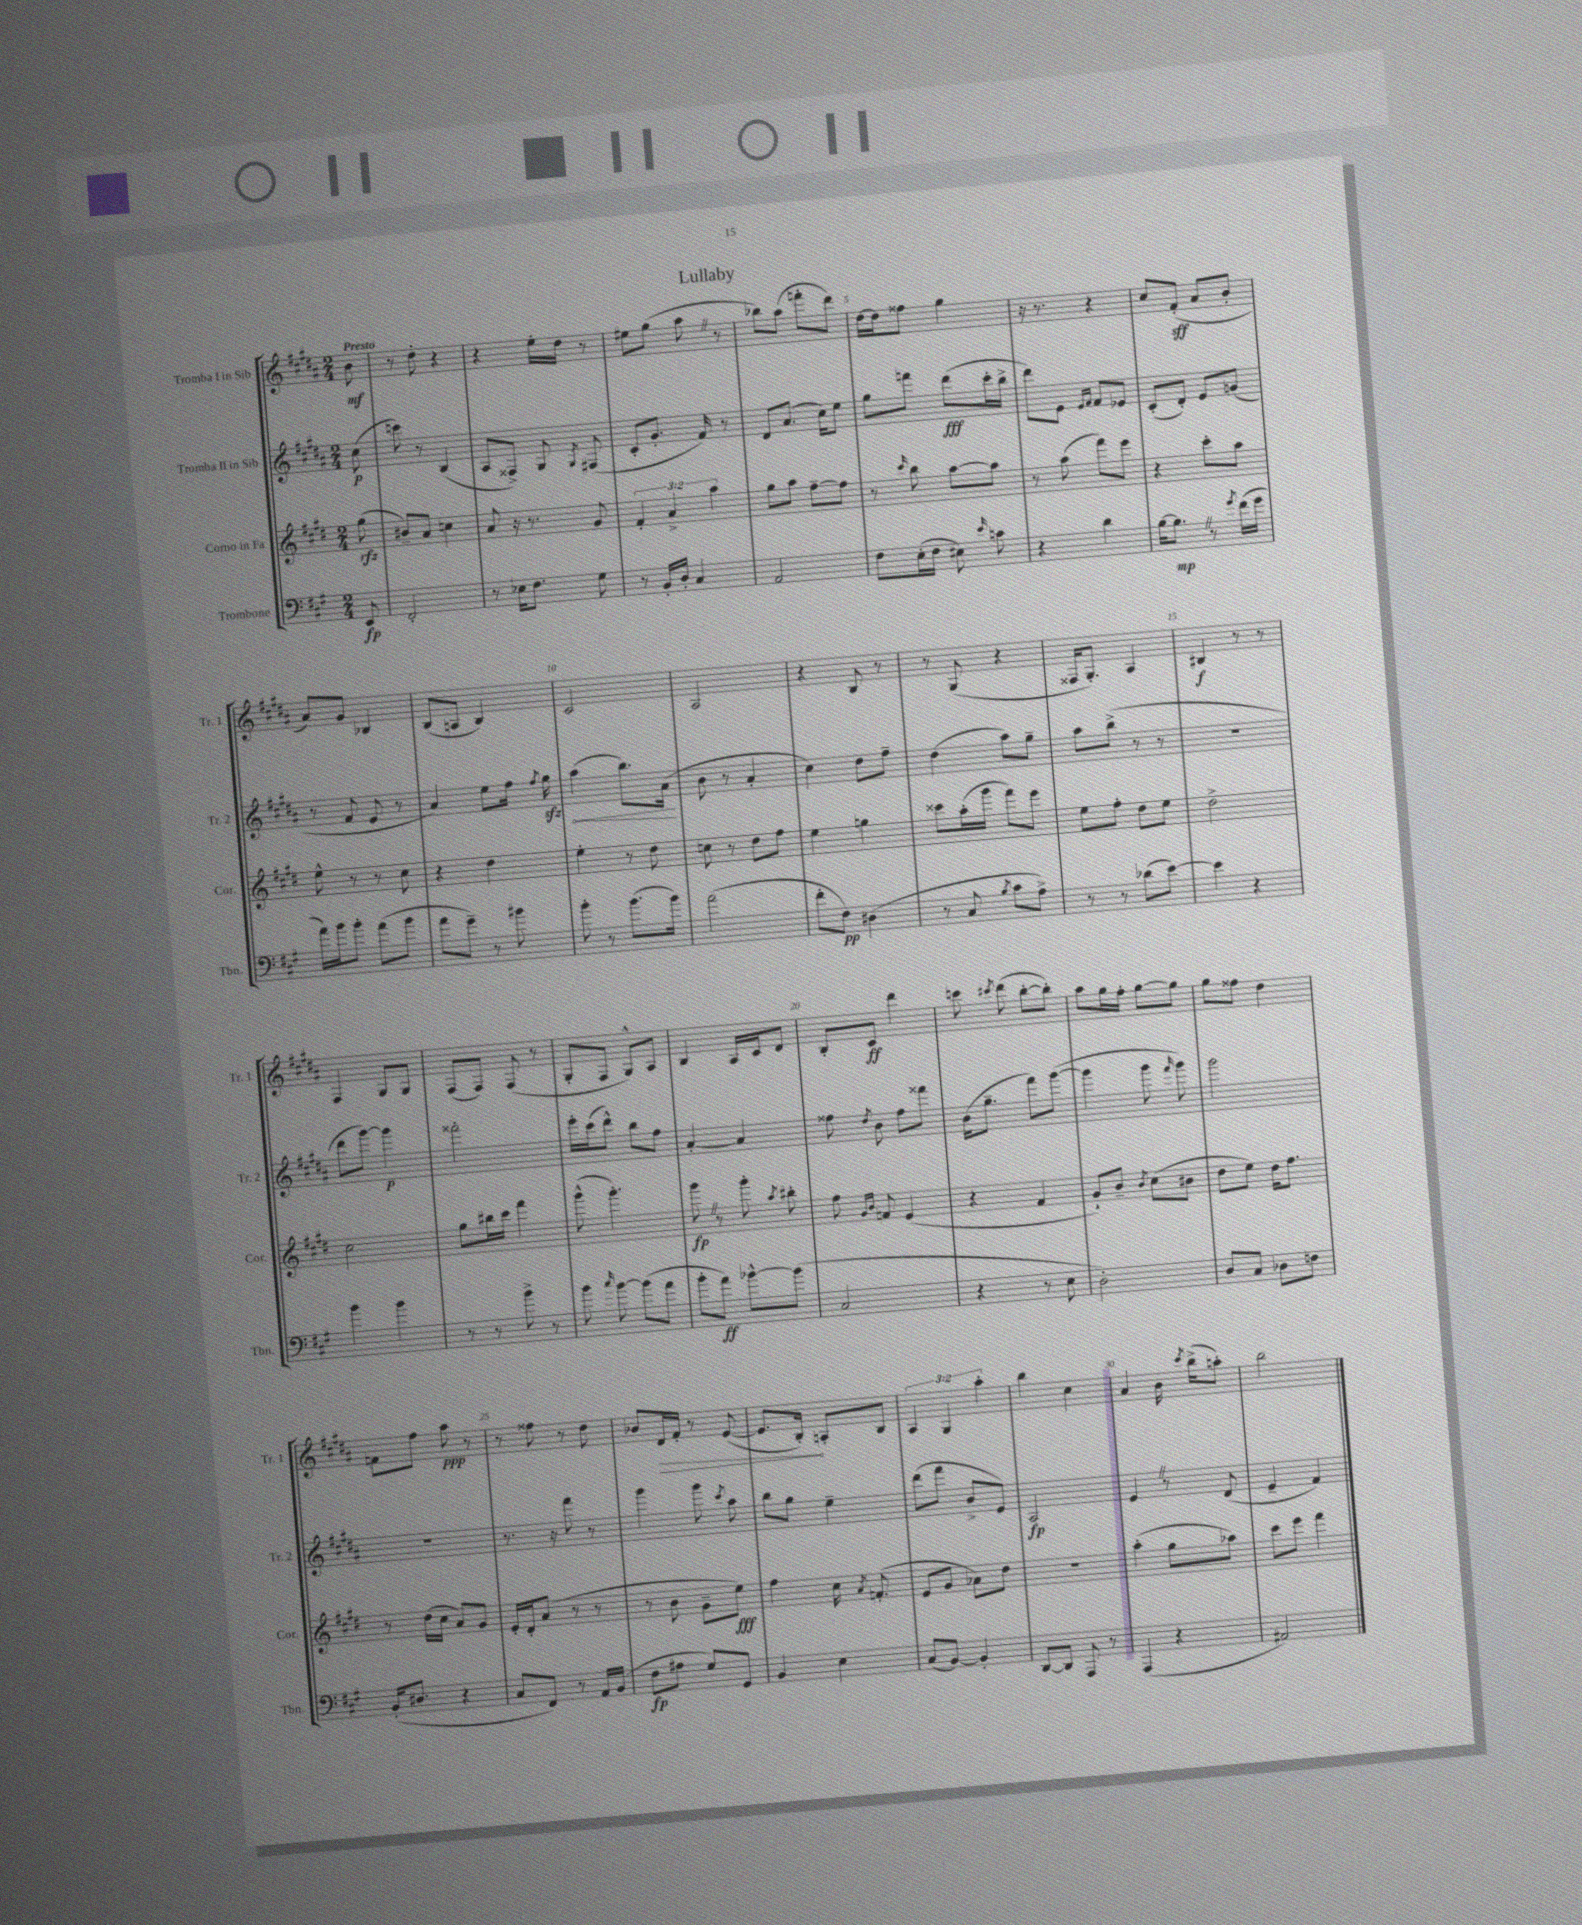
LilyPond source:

\header { title = "Lullaby" }
<<
\new StaffGroup <<
\new Staff = "s0" \with { instrumentName = "Tromba I in Sib" shortInstrumentName = "Tr. 1" } {
    \clef treble \key b \major \numericTimeSignature \time 2/4 \override Staff.TupletNumber.text = #tuplet-number::calc-fraction-text \partial 8 \tempo "Presto"
    \autoBeamOff b'8\mf |
    r8 dis''8-. r4 |
    r4 e''16[-. dis''16] r8 |
    eis''8[ gis''8]( ais''8 \once \override BreathingSign.text = \markup { \musicglyph "scripts.caesura.straight" } \breathe r8 |
    bes''8[) ais''8]( f'''8[-. dis'''8]) |
    dis''16[~ dis''16 fisis''8] gis''4 |
    r16 r8. r4 |
    cis''8[ fis'8]-.\sff( ais'8[ b'8]-. |
    ais'8[) gis'8] bes4 |
    b8[( a8] b4) |
    cis'2 |
    ais2 |
    r4 b8 r8 |
    r8 gis8( r4 |
    fisis16[ gis8.]-.) ais4 |
    bis4\f r8 r8 |
    fis4 gis8[ gis8] |
    fis8[( fis8]) fis8( r8 |
    gis8[-. fis8] gis8[-^) ais8] |
    b4 ais16[ cis'16 dis'8] |
    b8[-. cis'8]\ff dis'''4 |
    c'''8 \acciaccatura { cis'''8 } dis'''8( b''8[~-. b''8]-.) |
    ais''8[ gis''16 fis''16]-. gis''8[~ gis''8] |
    gis''8[ fisis''8] dis''4 |
    f'8[ fis''8] ais''8\ppp r8 |
    r8 fisis''8 r8 dis''8 |
    bes'8[ \once \override Hairpin.circled-tip = ##t dis'16\> fis'16]-. r8 e'8~( |
    e'8.[ b16]-.\!) a8[-. b8] |
    \tuplet 3/2 { ais4 gis4 ais''4-. } |
    b''4 cis''4 |
    ais'4 b'16 \acciaccatura { cis'''8 } b''16[->( a''8]-.) |
    b''2 \bar "|." |
}
\new Staff = "s1" \with { instrumentName = "Tromba II in Sib" shortInstrumentName = "Tr. 2" } {
    \clef treble \key b \major \numericTimeSignature \time 2/4 \partial 8
    \autoBeamOff cis''8\p( |
    c'''8) r8 b4( |
    ais8[ fisis8]->) gis8 \acciaccatura { gis8 } fis8( |
    cis'8[-. gis'8.]-. fis'16) r8 |
    dis'8[ ais'8.]( cis''16[) e''8] |
    gis''8[ f'''8] dis'''8[\fff( cis'''16-. b''16]-> |
    dis'''8[) e'8] \grace { e'16[ fis'16] } fis'8[ ees'8] |
    cis'8[-.( dis'8]-.) e'8[ g'8]( |
    r8 fis'8 e'8 r8 |
    ais'4) e''8[ fis''16] \acciaccatura { fis''8 } gis''16\sfz |
    \once \override Hairpin.circled-tip = ##t ais''4\<( b''8.[) ais'16]\!( |
    b'8 r8 ais'4-. |
    cis''4) dis''8[ fis''8]-- |
    dis''4( ais''8[) gis''8]-- |
    ais''8[ b''8]->( r8 r8 |
    R2 |
    dis'''8[ gis'''8]~) gis'''4\p |
    fisis'''2-. |
    e'''16[-. cis'''16( dis'''8]-^) b''8[ fis''8] |
    ais'4~-. ais'4 |
    fisis''8 \acciaccatura { dis''8 } b'8 fisis''8[ fisis'''8] |
    b'16[( gis''8.]-- fis'''8[) gis'''8]~( |
    gis'''4 gis'''8 \grace { fis'''16 } gis'''8) |
    gis'''2 |
    R2 |
    r8. r16 fis'''8 r8 |
    gis'''4 gis'''8 \acciaccatura { cis'''8 } ais''8 |
    b''8[ gis''8] e''4-- |
    dis'''8[( fis'''8] b'8[-> e'8]) |
    ais2\fp |
    e'4 \once \override BreathingSign.text = \markup { \musicglyph "scripts.caesura.straight" } \breathe r8 dis'8( |
    e'4-- fis'4) \bar "|." |
}
\new Staff = "s2" \with { instrumentName = "Corno in Fa" shortInstrumentName = "Cor." } {
    \clef treble \key e \major \numericTimeSignature \time 2/4 \override Staff.TupletNumber.text = #tuplet-number::calc-fraction-text \partial 8
    \autoBeamOff gis''8\rfz( |
    bis'8[--) a'8] c''4 |
    a'8 r16 r8. gis'8 |
    \tuplet 3/2 { fis'4-. a'4-> a''4 } |
    gis''8[ a''8] fis''8[~-- fis''8] |
    r8 \grace { cis'''16 } b''8 a''8[~ a''8] |
    r8 a''8( fis'''8[) e'''8] |
    r4 cis'''8[-. a''8] |
    e''8-^ r8 r8 cis''8 |
    r4 dis''4 |
    e''4-. r8 dis''8 |
    c''8 r8 dis''8[ fis''8] |
    e''4 g''4 |
    cisis'''8[ a''16-.( gis'''16] fis'''8[) e'''8] |
    e''8[ fis''8]-. dis''8[ e''8] |
    dis''2-> |
    cis''2 |
    gis''8[ bis''16 cis'''16] fis'''4 |
    gis'''8-^( gis'''4.-.) |
    gis'''8\fp \once \override BreathingSign.text = \markup { \musicglyph "scripts.caesura.straight" } \breathe r8 gis'''8-. \acciaccatura { a''8 } bis''8-. |
    fis''8 \grace { gis'16[ b'16] } f'8 e'4( |
    r4 fis'4 |
    gis'8[-!) b'8]-- \acciaccatura { b'8 } cis''8[( bis'8] |
    dis''8[ e''8]) dis''16[ fis''8.] |
    r8 dis''16[( cis''16] a'8[) gis'8] |
    e'16[-. dis'16-. a'8]( r8 r8 |
    r8 b'8 gis'8[-- e''8]\fff) |
    fis''4 cis''16 \acciaccatura { a'8 } f'8.-.( |
    e'8[ gis'8] aes'8[) dis''8] |
    R2 |
    a''4-.( gis''8[ aes''8]) |
    cis'''8[ e'''8] fis'''4 \bar "|." |
}
\new Staff = "s3" \with { instrumentName = "Trombone" shortInstrumentName = "Tbn." } {
    \clef bass \key a \major \numericTimeSignature \time 2/4 \partial 8
    \autoBeamOff e,8\fp |
    fis,2-. |
    r8 ees16[ fis8.] gis8 |
    r8 b,16[-. d16]-. cis4 |
    a,2 |
    fis8[ e16-.( fis16] eis8) \grace { e'16 } c'8 |
    r4 d'4 |
    b16[~ b8.]\mp \once \override BreathingSign.text = \markup { \musicglyph "scripts.caesura.straight" } \breathe r8 \acciaccatura { gis'8 } fis'16[( gis'16] |
    a'16[) b'16 b'8]-. a'8[( b'8] |
    a'8[ gis'8]--) r8 bis'8 |
    b'8-. r8 b'8.[( b'16]) |
    a'2( |
    fis'8[-. fis8]\pp) dis4( |
    r8 cis8 \acciaccatura { b8 } cis'8[ a8]->) |
    r8 r8 des'8[( e'8]~) |
    e'4 r4 |
    b'4 b'4 |
    r8 r8 b'8-> r8 |
    b'8 \grace { cis''16 } b'8~ b'8[( a'8] |
    b'8[-. a'8]\ff) bes'8[~-^ bes'8]( |
    cis2 |
    r4 r8 e8 |
    d2-.) |
    d8[ cis8] des8[ f8] |
    b,16[-.( dis8.] r4 |
    cis8[ fis,8]) r8 a,16[ b,16]( |
    fis8[\fp ais8] gis8[) gis,8] |
    b,4 e4 |
    cis8[( b,8]~) b,4-. |
    d,8[~ d,8] a,,8 r8 |
    a,,4( r4 |
    ais,2) \bar "|." |
}
>>
>>
\layout { \context { \Score \override BarNumber.break-visibility = ##(#f #t #t) barNumberVisibility = #(every-nth-bar-number-visible 5) } }
